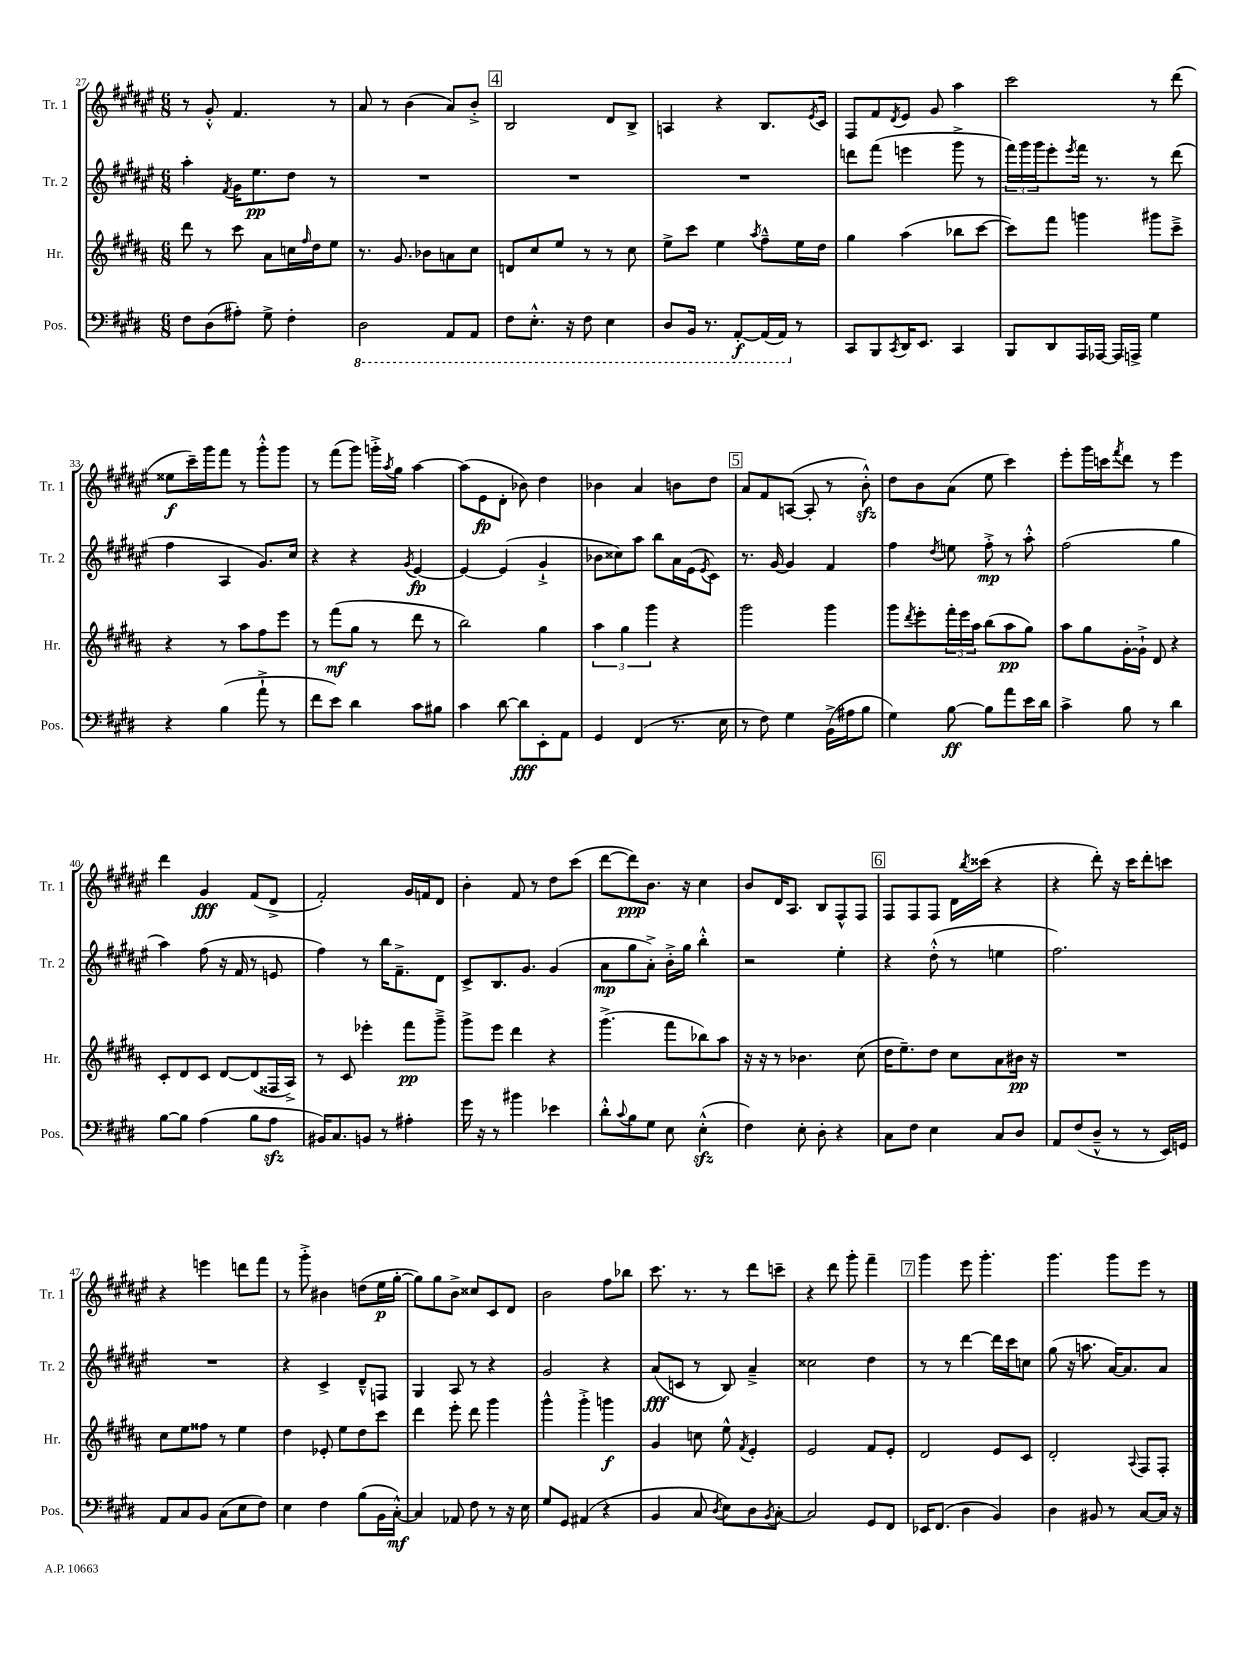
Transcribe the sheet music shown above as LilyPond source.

<<
\new StaffGroup <<
\new Staff = "s0" \with { instrumentName = "Tr. 1" shortInstrumentName = "Tr. 1" } {
    \clef treble \key fis \major \numericTimeSignature \time 6/8
    r8 gis'8-.-^ fis'4. r8 |
    ais'8 r8 b'4( ais'8) b'8-.-> |
    \mark \markup { \box "4" } b2 dis'8 b8-> |
    a4 r4 b8. \acciaccatura { eis'8 } cis'16 |
    fis8 fis'8 \acciaccatura { dis'8 } eis'8 gis'8 ais''4 |
    cis'''2 r8 dis'''8( |
    eisis''8\f cis'''16--) gis'''16 fis'''8 r8 gis'''8-.-^ gis'''8 |
    r8 fis'''8( gis'''8) g'''16-.-> \acciaccatura { ais''8 } gis''16 ais''4~ |
    ais''8( eis'8\fp dis'8-. bes'8) dis''4 |
    bes'4 ais'4 b'8 dis''8 |
    \mark \markup { \box "5" } ais'8 fis'8 a8~( a8-. r8 b'8-.-^\sfz) |
    dis''8 b'8 ais'8( eis''8 cis'''4) |
    eis'''8-. gis'''16 c'''16 \acciaccatura { fis'''8 } dis'''8 r8 eis'''4 |
    dis'''4 gis'4\fff fis'8( dis'8-> |
    fis'2-.) gis'16 f'16 dis'8 |
    b'4-. fis'8 r8 dis''8 cis'''8( |
    dis'''8~ dis'''8\ppp) b'8. r16 cis''4 |
    b'8 dis'16 ais8. b8 fis8-^ fis8 |
    \mark \markup { \box "6" } fis8 fis8 fis8 dis'16 \acciaccatura { b''8 } cisis'''16( r4 |
    r4 dis'''8-.) r16 cis'''16 dis'''8-. c'''8 |
    r4 e'''4 d'''8 fis'''8 |
    r8 gis'''8-.-> bis'4 d''8( eis''16\p gis''16~-. |
    gis''8) gis''8 b'8-> cisis''8 cis'8 dis'8 |
    b'2 fis''8 bes''8 |
    cis'''8. r8. r8 dis'''8 c'''8-- |
    r4 dis'''8 gis'''8-. fis'''4-- |
    \mark \markup { \box "7" } gis'''4 eis'''8 gis'''4.-. |
    gis'''4. gis'''8 eis'''8 r8 \bar "|." |
}
\new Staff = "s1" \with { instrumentName = "Tr. 2" shortInstrumentName = "Tr. 2" } {
    \clef treble \key fis \major \numericTimeSignature \time 6/8
    ais''4-. \acciaccatura { fis'8 } gis'16 eis''8.\pp dis''8 r8 |
    R2. |
    \mark \markup { \box "4" } R2. |
    R2. |
    d'''8 fis'''8( e'''4 gis'''8-> r8 |
    \tuplet 3/2 { fis'''16) gis'''16 gis'''16 } eis'''8-. \acciaccatura { eis'''8 } fis'''16 r8. r8 dis'''8( |
    fis''4 ais4 gis'8.) cis''16 |
    r4 r4 \acciaccatura { gis'8 } eis'4~\fp |
    eis'4~ eis'4( gis'4-!-> |
    bes'8 cisis''8) ais''8 b''8 ais'16 eis'16( \acciaccatura { eis'8 } cis'8) |
    \mark \markup { \box "5" } r8. gis'16~ gis'4 fis'4 |
    fis''4 \acciaccatura { dis''8 } e''8 fis''8-.->\mp r8 ais''8-.-^ |
    fis''2( gis''4 |
    ais''4) fis''8( r16 fis'16 r8 e'8 |
    fis''4) r8 b''16 fis'8.---> dis'8 |
    cis'8-> b8. gis'8. gis'4( |
    ais'8\mp gis''8 ais'8-.->) b'16-.-> gis''16 b''4-.-^ |
    r2 eis''4-. |
    \mark \markup { \box "6" } r4 dis''8-.-^( r8 e''4 |
    fis''2.) |
    R2. |
    r4 cis'4-> dis'8---^ f8 |
    gis4 ais8 r8 r4 |
    gis'2 r4 |
    ais'8\fff( c'8 r8 b8) ais'4---> |
    cisis''2 dis''4 |
    \mark \markup { \box "7" } r8 r8 dis'''4~ dis'''16 cis'''16 c''8 |
    gis''8( r16 a''8. ais'16~) ais'8. ais'8 \bar "|." |
}
\new Staff = "s2" \with { instrumentName = "Hr." shortInstrumentName = "Hr." } {
    \clef treble \key b \major \numericTimeSignature \time 6/8
    dis'''8 r8 cis'''8 ais'8 c''16 \grace { fis''16 } dis''16 e''8 |
    r8. gis'8. bes'8 a'8 cis''8 |
    \mark \markup { \box "4" } d'8 cis''8 e''8 r8 r8 cis''8 |
    e''8-> cis'''8 e''4 \acciaccatura { ais''8 } fis''8---^ e''16 dis''16 |
    gis''4 ais''4( bes''8 cis'''8~ |
    cis'''8) fis'''8 g'''4 gis'''8 cis'''8---> |
    r4 r8 ais''8 fis''8 e'''8 |
    r8 fis'''8\mf( gis''8 r8 dis'''8 r8 |
    b''2) gis''4 |
    \tuplet 3/2 { ais''4 gis''4 gis'''4 } r4 |
    \mark \markup { \box "5" } gis'''2 gis'''4 |
    gis'''8 \acciaccatura { dis'''8 } e'''8-. \tuplet 3/2 { fis'''16-. e'''16 ais''16 } b''8( ais''8\pp gis''8) |
    ais''8 gis''8 gis'16~-. gis'16-!-> dis'8 r4 |
    cis'8-. dis'8 cis'8 dis'8~ dis'8( fisis16 ais16->) |
    r8 cis'8 ees'''4-. fis'''8\pp gis'''8---> |
    gis'''8-> e'''8 dis'''4 r4 |
    gis'''4.->( fis'''8 bes''8) ais''8 |
    r16 r16 r8 bes'4. cis''8( |
    \mark \markup { \box "6" } dis''16 e''8.--) dis''8 cis''8 ais'8 bis'16\pp r16 |
    R2. |
    cis''8 e''8 fisis''8 r8 e''4 |
    dis''4 ees'8-. e''8 dis''8 cis'''8 |
    dis'''4 e'''8-. dis'''8 gis'''4 |
    gis'''4-^ gis'''4-.-> g'''4\f |
    gis'4 c''8 e''8-^ \acciaccatura { fis'8 } e'4-. |
    e'2 fis'8 e'8-. |
    \mark \markup { \box "7" } dis'2 e'8 cis'8 |
    dis'2-. \appoggiatura { ais8 } fis8 fis8-. \bar "|." |
}
\new Staff = "s3" \with { instrumentName = "Pos." shortInstrumentName = "Pos." } {
    \clef bass \key e \major \numericTimeSignature \time 6/8
    fis8 dis8( ais8-.) gis8-> fis4-. |
    \ottava #-1 dis,2 a,,8 a,,8 |
    \mark \markup { \box "4" } fis,8 e,8.-.-^ r16 fis,8 e,4 |
    dis,8 b,,16 r8. a,,8~-.\f a,,16( a,,16) \ottava #0 r8 |
    cis,8 b,,8 \acciaccatura { cis,8 } dis,16 e,8. cis,4 |
    b,,8 dis,8 a,,16 aes,,16~ aes,,16 a,,16-> gis4 |
    r4 b4( a'8-!-> r8 |
    fis'8 e'8) dis'4 cis'8 bis8 |
    cis'4 dis'8~ dis'8\fff e,8-. a,8 |
    gis,4 fis,4( r8. e16 |
    \mark \markup { \box "5" } r8 fis8) gis4 b,16->( ais16 b8 |
    gis4) b8~\ff b8 a'8 e'16 dis'16 |
    cis'4-> b8 r8 dis'4 |
    b8~ b8 a4( b8 a8\sfz |
    bis,16) cis8. b,8 r8 ais4-. |
    gis'16 r16 r8 bis'4 ees'4 |
    dis'8-.-^ \appoggiatura { cis'8 } b8 gis8 e8 e4-.-^\sfz( |
    fis4) e8-. dis8-. r4 |
    \mark \markup { \box "6" } cis8 fis8 e4 cis8 dis8 |
    a,8 fis8( dis8---^ r8 r8 e,16) g,16 |
    a,8 cis8 b,8 cis8( e8 fis8) |
    e4 fis4 b8( b,16 cis16~-.-^\mf) |
    cis4 aes,8 fis8 r8 r16 e16 |
    gis8 gis,8 ais,4( r4 |
    b,4 cis8 \acciaccatura { dis8 } e8) dis8 \acciaccatura { b,8 } cis8~-. |
    cis2 gis,8 fis,8 |
    \mark \markup { \box "7" } ees,16 fis,8.( dis4 b,4) |
    dis4 bis,8 r8 cis8~ cis16 r16 \bar "|." |
}
>>
>>
\layout { \context { \Score currentBarNumber = #27 } }
